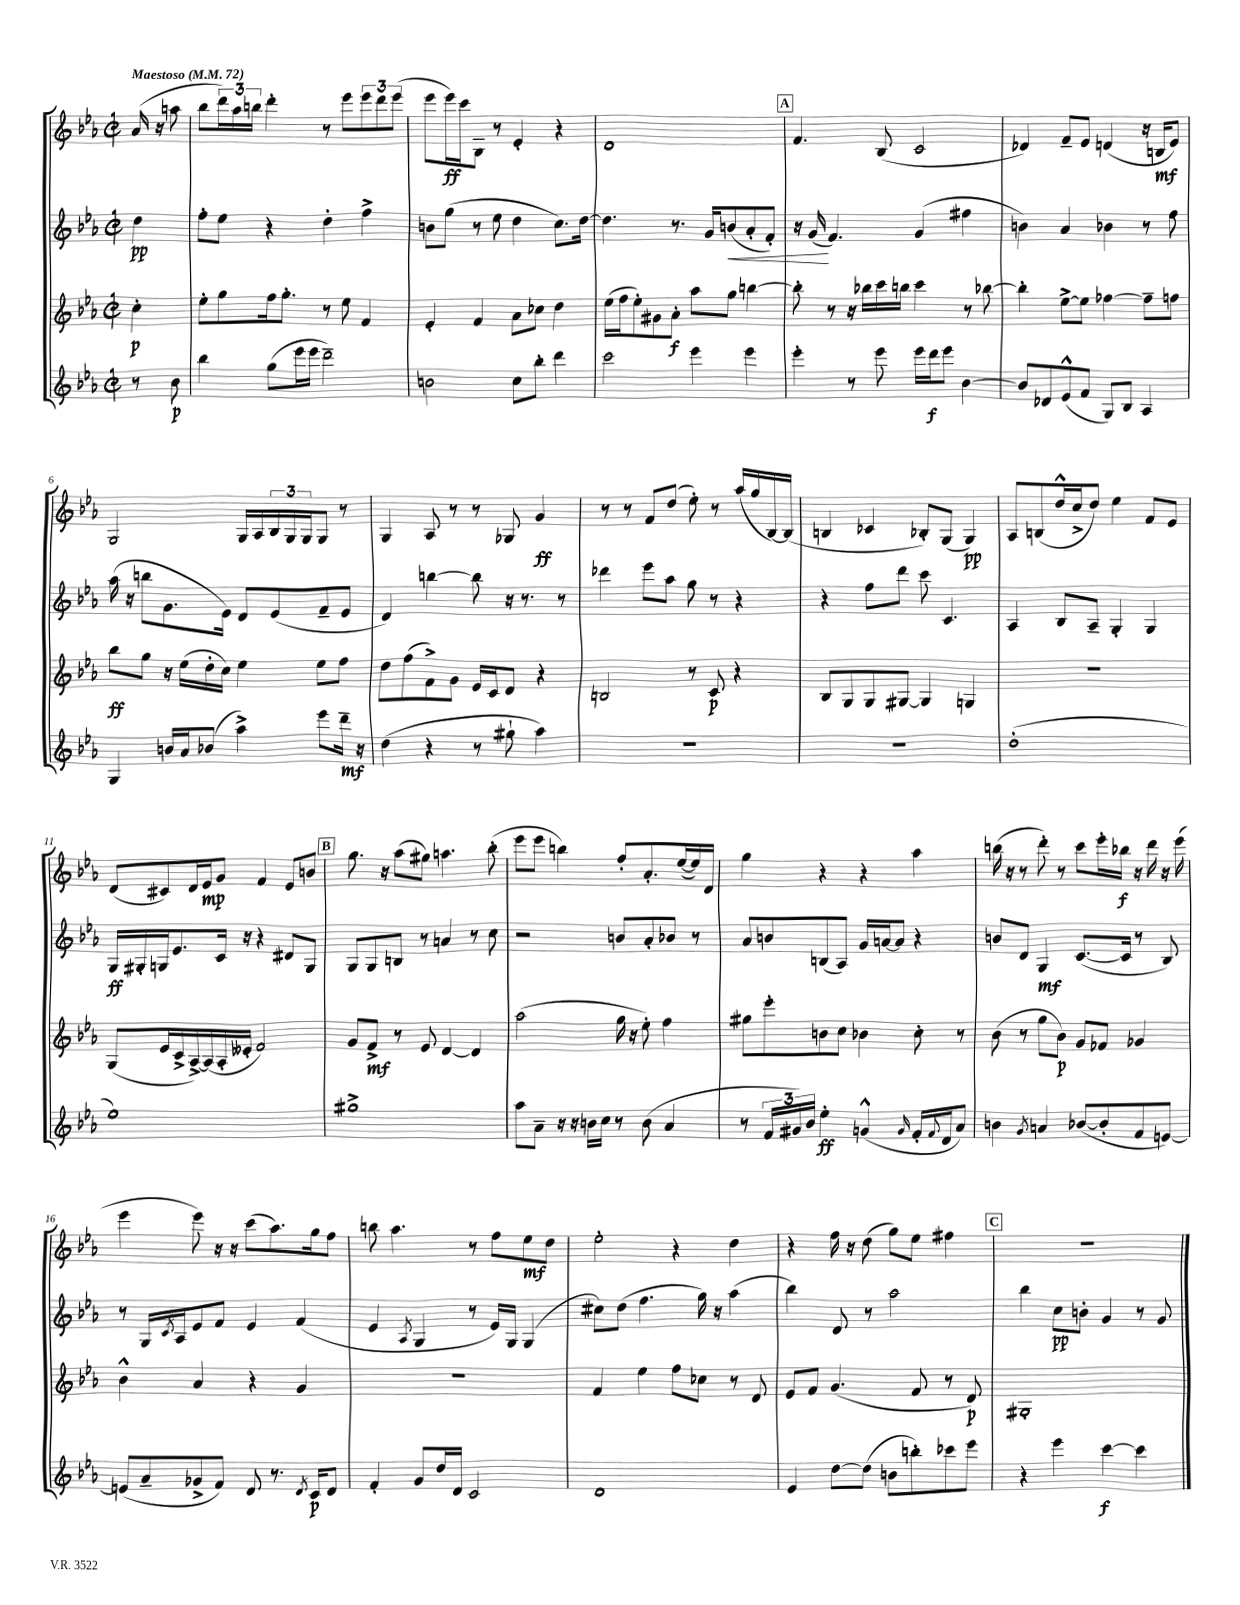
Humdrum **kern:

**kern	**dynam	**kern	**dynam	**kern	**dynam	**kern	**dynam
*part4	*part4	*part3	*part3	*part2	*part2	*part1	*part1
*staff4	*staff4	*staff3	*staff3	*staff2	*staff2	*staff1	*staff1
*clefG2	*	*clefG2	*	*clefG2	*	*clefG2	*
*k[b-e-a-]	*	*k[b-e-a-]	*	*k[b-e-a-]	*	*k[b-e-a-]	*
*M2/2	*	*M2/2	*	*M2/2	*	*M2/2	*
*met(c|)	*	*met(c|)	*	*met(c|)	*	*met(c|)	*
*MM72	*	*MM72	*	*MM72	*	*MM72	*
=	=	=	=	=	=	=	=
!	!	!	!	!	!	!LO:TX:a:B:t=Maestoso	!
8r	.	4cc'\	p	4dd\	pp	(16a-/	.
.	.	.	.	.	.	16r	.
8b-\	p	.	.	.	.	8aan\	.
=1	=1	=1	=1	=1	=1	=1	=1
4bb-\	.	8ee-'\L	.	8ff'\L	.	8bb-\L	.
.	.	8gg\	.	8ee-\J	.	24ddd\L)	.
.	.	.	.	.	.	24aa-\	.
.	.	.	.	.	.	24bbn\JJ	.
(8gg\L	.	16ff\k	.	4r	.	4ddd'\	.
.	.	8.gg'\J	.	.	.	.	.
16eee-\L	.	.	.	.	.	.	.
16eee-\JJ	.	.	.	.	.	.	.
2ddd~\)	.	8r	.	4dd'\	.	8r	.
.	.	8ee-\	.	.	.	8eee-\L	.
.	.	4f/	.	4ff^\	.	12eee-\	.
.	.	.	.	.	.	12ddd\	.
.	.	.	.	.	.	(12eee-\J	.
=2	=2	=2	=2	=2	=2	=2	=2
2bn\	.	4e-'/	.	8bn\L	.	8eee-\L	.
.	.	.	.	(8gg\J	.	16eee-\L)	ff
.	.	.	.	.	.	16ccc\J	.
.	.	4f/	.	8r	.	8B-~\J	.
.	.	.	.	8ee-\	.	8r	.
8cc\L	.	8a-\L	.	4dd\	.	4e-'/	.
8bb-'\J	.	8cc-X\J	.	.	.	.	.
4ddd\	.	4dd\	.	8.cc\L)	.	4r	.
.	.	.	.	[16dd\Jk	.	.	.
=3	=3	=3	=3	=3	=3	=3	=3
2ccc\	.	(16ee-\LL	.	4.dd\]	.	1d	.
.	.	16ff\J	.	.	.	.	.
.	.	8ee-'\)	.	.	.	.	.
.	.	8g#X\	.	.	.	.	.
.	.	8a-'\J	f	8.r	.	.	.
4eee-\	.	8aa-\L	.	.	.	.	.
.	.	.	.	16g/KL	.	.	.
!	!	!	!	!	!LO:HP:b	!	!
.	.	8gg\J	.	(8bn/	<	.	.
4eee-\	.	[4bbn\	.	8a-'/	.	.	.
.	.	.	.	8f'/J)	.	.	.
!!LO:REH:place=s1:t=A
=4	=4	=4	=4	=4	=4	=4	=4
4eee-'\	.	8bb'\]	.	16r	.	4.f/	.
.	.	.	.	(16g/	.	.	.
.	.	8r	.	4.f/)	[	.	.
8r	.	16r	.	.	.	.	.
.	.	16bb-X\LL	.	.	.	.	.
8eee-\	.	16ccc\	.	.	.	(8B-/	.
.	.	16bbn\JJ	.	.	.	.	.
16eee-\LL	.	4ccc\	.	(4g/	.	2c/	.
16ddd\J	f	.	.	.	.	.	.
8eee-\J	.	.	.	.	.	.	.
[4b-\	.	8r	.	4ff#X\	.	.	.
.	.	[8bb-X\	.	.	.	.	.
=5	=5	=5	=5	=5	=5	=5	=5
8b-/L]	.	4bb-'\]	.	4bn\)	.	4d-X/)	.
8d-X/	.	.	.	.	.	.	.
(8e-^^/	.	[8ee-^\L	.	4a-/	.	8f~/L	.
8f/J	.	8ee-\J]	.	.	.	8e-/J	.
8G/L)	.	[4ff-X\	.	4b-X\	.	(4dn/	.
8B-/J	.	.	.	.	.	.	.
4A-/	.	8ff-~\L]	.	8r	.	16r	.
.	.	.	.	.	.	16Bn/KL	mf
.	.	8ffn\J	.	8ff\	.	8e-/J)	.
!!LO:LB:g=z
=6	=6	=6	=6	=6	=6	=6	=6
4G/	.	8bb-\L	ff	(16aa-\	.	2G/	.
.	.	.	.	16r	.	.	.
.	.	8gg\J	.	8bbn\L	.	.	.
16bn/LL	.	16r	.	8.g\	.	.	.
16a-/J	.	(16ee-\LL	.	.	.	.	.
(8b-X/J	.	16dd'\	.	.	.	.	.
.	.	16cc\JJ)	.	16e-\Jk)	.	.	.
4aa-^\)	.	4ee-\	.	8d/L	.	16G/LL	.
.	.	.	.	.	.	16A-/	.
.	.	.	.	(8e-/	.	24B-/	.
.	.	.	.	.	.	24G/	.
.	.	.	.	.	.	24G/J	.
8eee-\L	.	8ee-\L	.	8f~/	.	8G/J	.
16ddd~\Jk	mf	8ff\J	.	8e-/J	.	8r	.
16r	.	.	.	.	.	.	.
=7	=7	=7	=7	=7	=7	=7	=7
(4dd\	.	8dd\L	.	4d/)	.	4G/	.
.	.	(8ff\	.	.	.	.	.
4r	.	8f^\)	.	[4bbn\	.	8A-/	.
.	.	8g\J	.	.	.	8r	.
8r	.	16e-/LL	.	8bb\]	.	8r	.
.	.	16c/J	.	.	.	.	.
8gg#X`\	.	8d/J	.	16r	.	8G-X/	.
.	.	.	.	8.r	.	.	.
4aa-\)	.	4r	.	.	.	4g/	ff
.	.	.	.	8r	.	.	.
=8	=8	=8	=8	=8	=8	=8	=8
1r	.	2Bn/	.	4ddd-X\	.	8r	.
.	.	.	.	.	.	8r	.
.	.	.	.	8eee-\L	.	8f/L	.
.	.	.	.	8aa-\J	.	(8dd/J	.
.	.	8r	.	8gg\	.	8ee-'\)	.
.	.	8c/	p	8r	.	8r	.
.	.	4r	.	4r	.	(16aa-/LL	.
.	.	.	.	.	.	16gg/	.
.	.	.	.	.	.	[16B-/)	.
.	.	.	.	.	.	(16B-/JJ]	.
=9	=9	=9	=9	=9	=9	=9	=9
1r	.	8B-/L	.	4r	.	4Bn/	.
.	.	8G/	.	.	.	.	.
.	.	8G/	.	8ff\L	.	4c-X/	.
.	.	[8G#X/J	.	8ddd\J	.	.	.
.	.	4G#/]	.	8ccc\	.	8B-X'/L)	.
.	.	.	.	4.c/	.	(8G/J	.
.	.	4Gn/	.	.	.	4G/)	pp
=10	=10	=10	=10	=10	=10	=10	=10
(1dd'	.	1r	.	4A-/	.	8A-/L	.
.	.	.	.	.	.	(8Bn/	.
.	.	.	.	8B-/L	.	16dd^^/L	.
.	.	.	.	.	.	16cc^/J	.
.	.	.	.	8A-~/J	.	8dd/J)	.
.	.	.	.	4G'/	.	4ee-\	.
.	.	.	.	4G/	.	8f/L	.
.	.	.	.	.	.	8e-/J	.
!!LO:LB:g=z
=11	=11	=11	=11	=11	=11	=11	=11
1ee-)	.	(8G/L	.	16G/LL	ff	(8d/L	.
.	.	.	.	16G#X'/	.	.	.
.	.	16e-/L	.	16Gn/J	.	8c#X/)	.
.	.	16c^/	.	8.e-/	.	.	.
.	.	[16A-^/)	.	.	.	16d/L	.
.	.	(16A-/]	.	.	.	16e-/J	mp
.	.	16A-'/	.	16c/Jk	.	8g/J	.
.	.	16e--X'/JJ	.	16r	.	.	.
.	.	2f/)	.	4r	.	4f/	.
.	.	.	.	8d#X/L	.	8e-/L	.
.	.	.	.	8G/J	.	8bn/J	.
!!LO:REH:place=s1:t=B
=12	=12	=12	=12	=12	=12	=12	=12
1gg#X^	.	8g/L	.	8G/L	.	8.gg\	.
.	.	8f^/J	mf	8G/	.	.	.
.	.	.	.	.	.	16r	.
.	.	8r	.	8Bn/J	.	(8aa-\L	.
.	.	8e-/	.	8r	.	8gg#X\J)	.
.	.	[4d/	.	4an/	.	4.aan\	.
.	.	4d/]	.	8r	.	.	.
.	.	.	.	8cc\	.	(8bb-'\	.
=13	=13	=13	=13	=13	=13	=13	=13
8aa-\L	.	(2aa-\	.	2r	.	8eee-\L	.
8a-~\J	.	.	.	.	.	8eee-\J	.
16r	.	.	.	.	.	4bbn\)	.
16r	.	.	.	.	.	.	.
16bn\LL	.	.	.	.	.	.	.
16cc\JJ	.	.	.	.	.	.	.
8r	.	16gg\	.	8bn/L	.	8ff'/L	.
.	.	16r	.	.	.	.	.
(8b\	.	8ee-'\)	.	8a-'/	.	8.a-'/	.
4a-/	.	4ff\	.	8b-X/J	.	.	.
.	.	.	.	.	.	([16ee-/L	.
.	.	.	.	8r	.	16ee-/])	.
.	.	.	.	.	.	16d/JJ	.
=14	=14	=14	=14	=14	=14	=14	=14
8r	.	8gg#X\L	.	8a-/L	.	4gg\	.
24f/LL	.	8eee-'\	.	8bn/	.	.	.
24g#X/)	.	.	.	.	.	.	.
24b-/JJ	.	.	.	.	.	.	.
4ee-'\	ff	8bn\	.	(8Bn/	.	4r	.
.	.	8cc\J	.	8A-/J)	.	.	.
(4gn^^/	.	4b-X\	.	16g/LL	.	4r	.
.	.	.	.	[16an/J	.	.	.
.	.	.	.	8a/J]	.	.	.
16qqg/	.	.	.	.	.	.	.
16f'/LL	.	8cc'\	.	4r	.	4aa-\	.
8qqf/	.	.	.	.	.	.	.
16d/J	.	.	.	.	.	.	.
8a-/J)	.	8r	.	.	.	.	.
=15	=15	=15	=15	=15	=15	=15	=15
4bn\	.	(8b-\	.	8bn/L	.	(16bbn\	.
.	.	.	.	.	.	16r	.
.	.	8r	.	8d/J	.	8r	.
8qg/	.	.	.	.	.	.	.
4an/	.	8gg\L	.	4G/	mf	8ddd'\)	.
.	.	8b-\J)	p	.	.	8r	.
([8b-X/L	.	8g/L	.	([8.c/L	.	8ccc\L	.
8b-'/]	.	8f-X/J	.	.	.	16eee-'\L	.
.	.	.	.	16c/Jk]	.	16bb-X\JJ	f
8f/	.	4g-X/	.	8r	.	16r	.
.	.	.	.	.	.	16ddd\	.
[8en/J)	.	.	.	8B-/)	.	16r	.
.	.	.	.	.	.	(16eee-\	.
!!LO:LB:g=z
=16	=16	=16	=16	=16	=16	=16	=16
(8en/L]	.	4b-^^\	.	8r	.	4eee-\	.
8a-~/	.	.	.	16G/LL	.	.	.
.	.	.	.	8qc/	.	.	.
.	.	.	.	16A-/J	.	.	.
8g-X^/	.	4a-/	.	8e-/	.	8eee-\)	.
8f/J)	.	.	.	8f/J	.	16r	.
.	.	.	.	.	.	16r	.
8d/	.	4r	.	4e-/	.	(8ccc\L	.
8.r	.	.	.	.	.	8.aa-\)	.
.	.	4g/	.	(4f/	.	.	.
8qd/	.	.	.	.	.	.	.
16c/KL	p	.	.	.	.	16gg\k	.
8d/J	.	.	.	.	.	8ff\J	.
=17	=17	=17	=17	=17	=17	=17	=17
4f'/	.	1r	.	4e-/	.	8bbn\	.
.	.	.	.	.	.	4.aa-\	.
.	.	.	.	8qA-/	.	.	.
8g/L	.	.	.	4G/	.	.	.
16dd/L	.	.	.	.	.	.	.
16d/JJ	.	.	.	.	.	.	.
2c/	.	.	.	8r	.	8r	.
.	.	.	.	16e-/LL)	.	8ff\L	.
.	.	.	.	16G/JJ	.	.	.
.	.	.	.	(4G/	.	8ee-\	mf
.	.	.	.	.	.	8dd\J	.
=18	=18	=18	=18	=18	=18	=18	=18
1d	.	4f/	.	8cc#X\L)	.	2ee-'\	.
.	.	.	.	(8dd\J	.	.	.
.	.	4ee-\	.	4.ff\	.	.	.
.	.	8ff\L	.	.	.	4r	.
.	.	8cc-X\J	.	16gg\)	.	.	.
.	.	.	.	16r	.	.	.
.	.	8r	.	(4aa-\	.	4dd\	.
.	.	8d/	.	.	.	.	.
=19	=19	=19	=19	=19	=19	=19	=19
4e-/	.	8e-/L	.	4bb-\)	.	4r	.
.	.	8f/J	.	.	.	.	.
[8dd\L	.	(4.g/	.	8d/	.	16ff\	.
.	.	.	.	.	.	16r	.
(8dd\J]	.	.	.	8r	.	(8dd\	.
8bn\L	.	.	.	2aa-\	.	8gg\L)	.
8bbn'\)	.	8f/	.	.	.	8ee-\J	.
8ccc-X\	.	8r	.	.	.	4ff#X\	.
8eee-\J	.	8d/)	p	.	.	.	.
!!LO:REH:place=s1:t=C
=20	=20	=20	=20	=20	=20	=20	=20
4r	.	1G#X'	.	4bb-\	.	1r	.
4eee-\	.	.	.	8cc\L	pp	.	.
.	.	.	.	8bn'\J	.	.	.
[4ccc\	f	.	.	4g/	.	.	.
4ccc\]	.	.	.	8r	.	.	.
.	.	.	.	8g/	.	.	.
==	==	==	==	==	==	==	==
*-	*-	*-	*-	*-	*-	*-	*-
